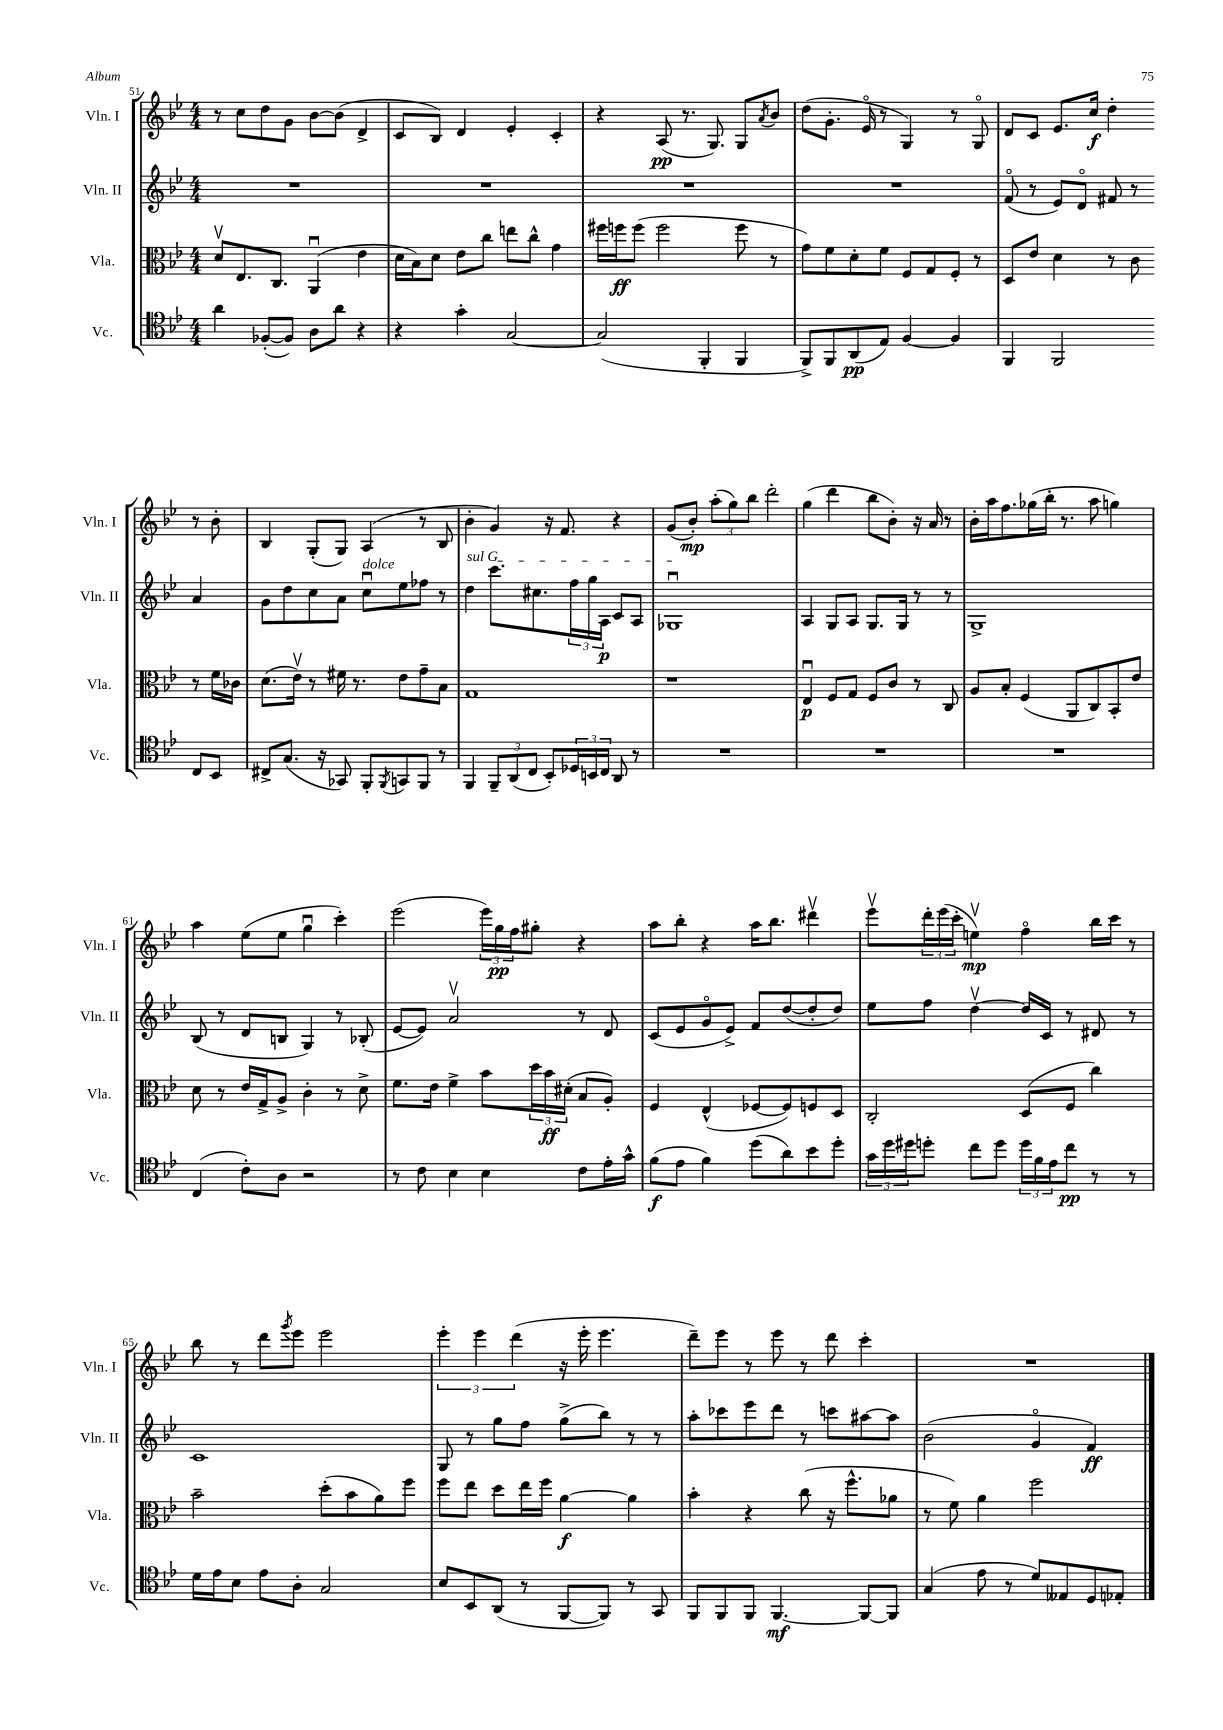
<<
\new StaffGroup <<
\new Staff = "s0" \with { instrumentName = "Vln. I" shortInstrumentName = "Vln. I" } {
    \clef treble \key bes \major \numericTimeSignature \time 4/4
    r8 c''8 d''8 g'8 bes'8~ bes'8( d'4-> |
    c'8 bes8) d'4 ees'4-. c'4-. |
    r4 a8\pp( r8. g8.) g8 \acciaccatura { a'8 } bes'8 |
    d''8( g'8.-. ees'16\flageolet r8 g4) r8 g8\flageolet |
    d'8 c'8 ees'8. c''16\f d''4-. r8 bes'8-. |
    bes4 g8-.( g8) a4( r8 bes8 |
    bes'4-. g'4) r16 f'8. r4 |
    g'8( bes'8-.\mp) \tuplet 3/2 { a''8-.( g''8) bes''8 } d'''2-. |
    g''4( d'''4 bes''8 bes'8-.) r16 a'16 r8 |
    bes'16-. a''16 f''8. ges''16( bes''16-. r8. a''8 g''4) |
    a''4 ees''8( ees''8 g''4\downbow c'''4-.) |
    ees'''2( \tuplet 3/2 { ees'''16) g''16\pp f''16 } gis''8-. r4 |
    a''8 bes''8-. r4 a''16 bes''8. dis'''4\upbow |
    ees'''8\upbow \tuplet 3/2 { d'''16-. ees'''16( c'''16-. } e''4\upbow\mp) f''4\flageolet bes''16 c'''16 r8 |
    bes''8 r8 d'''8 \acciaccatura { g'''8 } ees'''8 ees'''2 |
    \tuplet 3/2 { ees'''4-. ees'''4 d'''4( } r16 ees'''16-. ees'''4. |
    d'''8--) ees'''8 r8 ees'''8 r8 d'''8 c'''4-. |
    R1 \bar "|." |
}
\new Staff = "s1" \with { instrumentName = "Vln. II" shortInstrumentName = "Vln. II" } {
    \clef treble \key bes \major \numericTimeSignature \time 4/4
    R1 |
    R1 |
    R1 |
    R1 |
    f'8\flageolet( r8 ees'8) d'8\flageolet fis'8 r8 a'4 |
    g'8 d''8 c''8 a'8 c''8\downbow^\markup { \italic "dolce" } ees''8 fes''8 r8 |
    \once \override TextSpanner.bound-details.left.text = \markup { \italic "sul G" } d''4\startTextSpan c'''8. cis''8. \tuplet 3/2 { f''16 g''16 a16\p } c'8 a8 |
    ges1\downbow\stopTextSpan |
    a4 g8 a8 g8. g16 r8 r8 |
    g1-> |
    bes8( r8 d'8 b8 g4) r8 bes8-.( |
    ees'8~ ees'8) a'2\upbow r8 d'8 |
    c'8( ees'8 g'8\flageolet ees'8->) f'8 d''8~( d''8-. d''8) |
    ees''8 f''8 d''4~\upbow d''16 c'16 r8 dis'8 r8 |
    c'1 |
    g8 r8 g''8 f''8 g''8->( bes''8) r8 r8 |
    a''8-. ces'''8 ees'''8 d'''8 r8 c'''8 ais''8~ ais''8 |
    bes'2( g'4\flageolet f'4\ff) \bar "|." |
}
\new Staff = "s2" \with { instrumentName = "Vla." shortInstrumentName = "Vla." } {
    \clef alto \key bes \major \numericTimeSignature \time 4/4
    d'8\upbow ees8. c8. a,4\downbow( ees'4 |
    d'16 bes16) d'8 ees'8 c''8 e''8 c''8-^ g'4 |
    fis''16 f''16\ff f''8( f''2 f''8 r8 |
    g'8) f'8 d'8-. f'8 f8 g8 f8-. r8 |
    d8 ees'8 d'4 r8 c'8 r8 f'16 ces'16 |
    d'8.( ees'16\upbow) r8 fis'16 r8. ees'8 g'8-- bes8 |
    g1 |
    r1 |
    ees4\downbow\p f8 g8 f8 c'8 r8 c8 |
    a8 bes8-. f4( a,8 c8) bes,8-. ees'8 |
    d'8 r8 ees'16 g16-> a8-> c'4-. r8 d'8-> |
    f'8. ees'16 f'4-> bes'8 \tuplet 3/2 { d''16 bes'16\ff dis'16-.( } bes8 a8-.) |
    f4 ees4-^( fes8~ fes8) f8 d8 |
    c2-. d8( f8 c''4) |
    bes'2-- d''8-.( bes'8 a'8) f''8 |
    f''8 ees''8 d''8 ees''16 f''16 a'4~\f a'4 |
    bes'4-. r4 c''8( r16 f''8.-^ aes'8 |
    r8 f'8) a'4 f''2 \bar "|." |
}
\new Staff = "s3" \with { instrumentName = "Vc." shortInstrumentName = "Vc." } {
    \clef tenor \key bes \major \numericTimeSignature \time 4/4
    a'4 fes8~-.( fes8) a8 a'8 r4 |
    r4 g'4-. g2~ |
    g2( f,4-. f,4 |
    f,8->) f,8 a,8\pp( ees8) f4~ f4 |
    f,4 f,2 c8 bes,8 |
    cis8-> g8.( r16 ges,8) f,8-. \acciaccatura { f,8 } g,8 f,8 r8 |
    f,4 \tuplet 3/2 { f,8-- a,8( c8 } bes,8-.) \tuplet 3/2 { des16 b,16 c16 } a,8 r8 |
    R1 |
    R1 |
    R1 |
    c4( c'8-.) a8 r2 |
    r8 c'8 bes4 bes4 c'8 ees'16-. g'16-^ |
    f'8\f( ees'8 f'4) d''8( a'8) bes'8 d''8-. |
    \tuplet 3/2 { g'16 d''16 dis''16 } d''8-. c''8 d''8 \tuplet 3/2 { d''16 f'16 ees'16 } c''8\pp r8 r8 |
    d'16 ees'16 bes8 ees'8 a8-. g2 |
    bes8 bes,8 a,8( r8 f,8~ f,8) r8 g,8 |
    f,8 f,8 f,8 f,4.~\mf f,8~ f,8 |
    g4( ees'8 r8 d'8) eeses8 d8 ees8-. \bar "|." |
}
>>
>>
\layout { \context { \Score currentBarNumber = #51 } }
